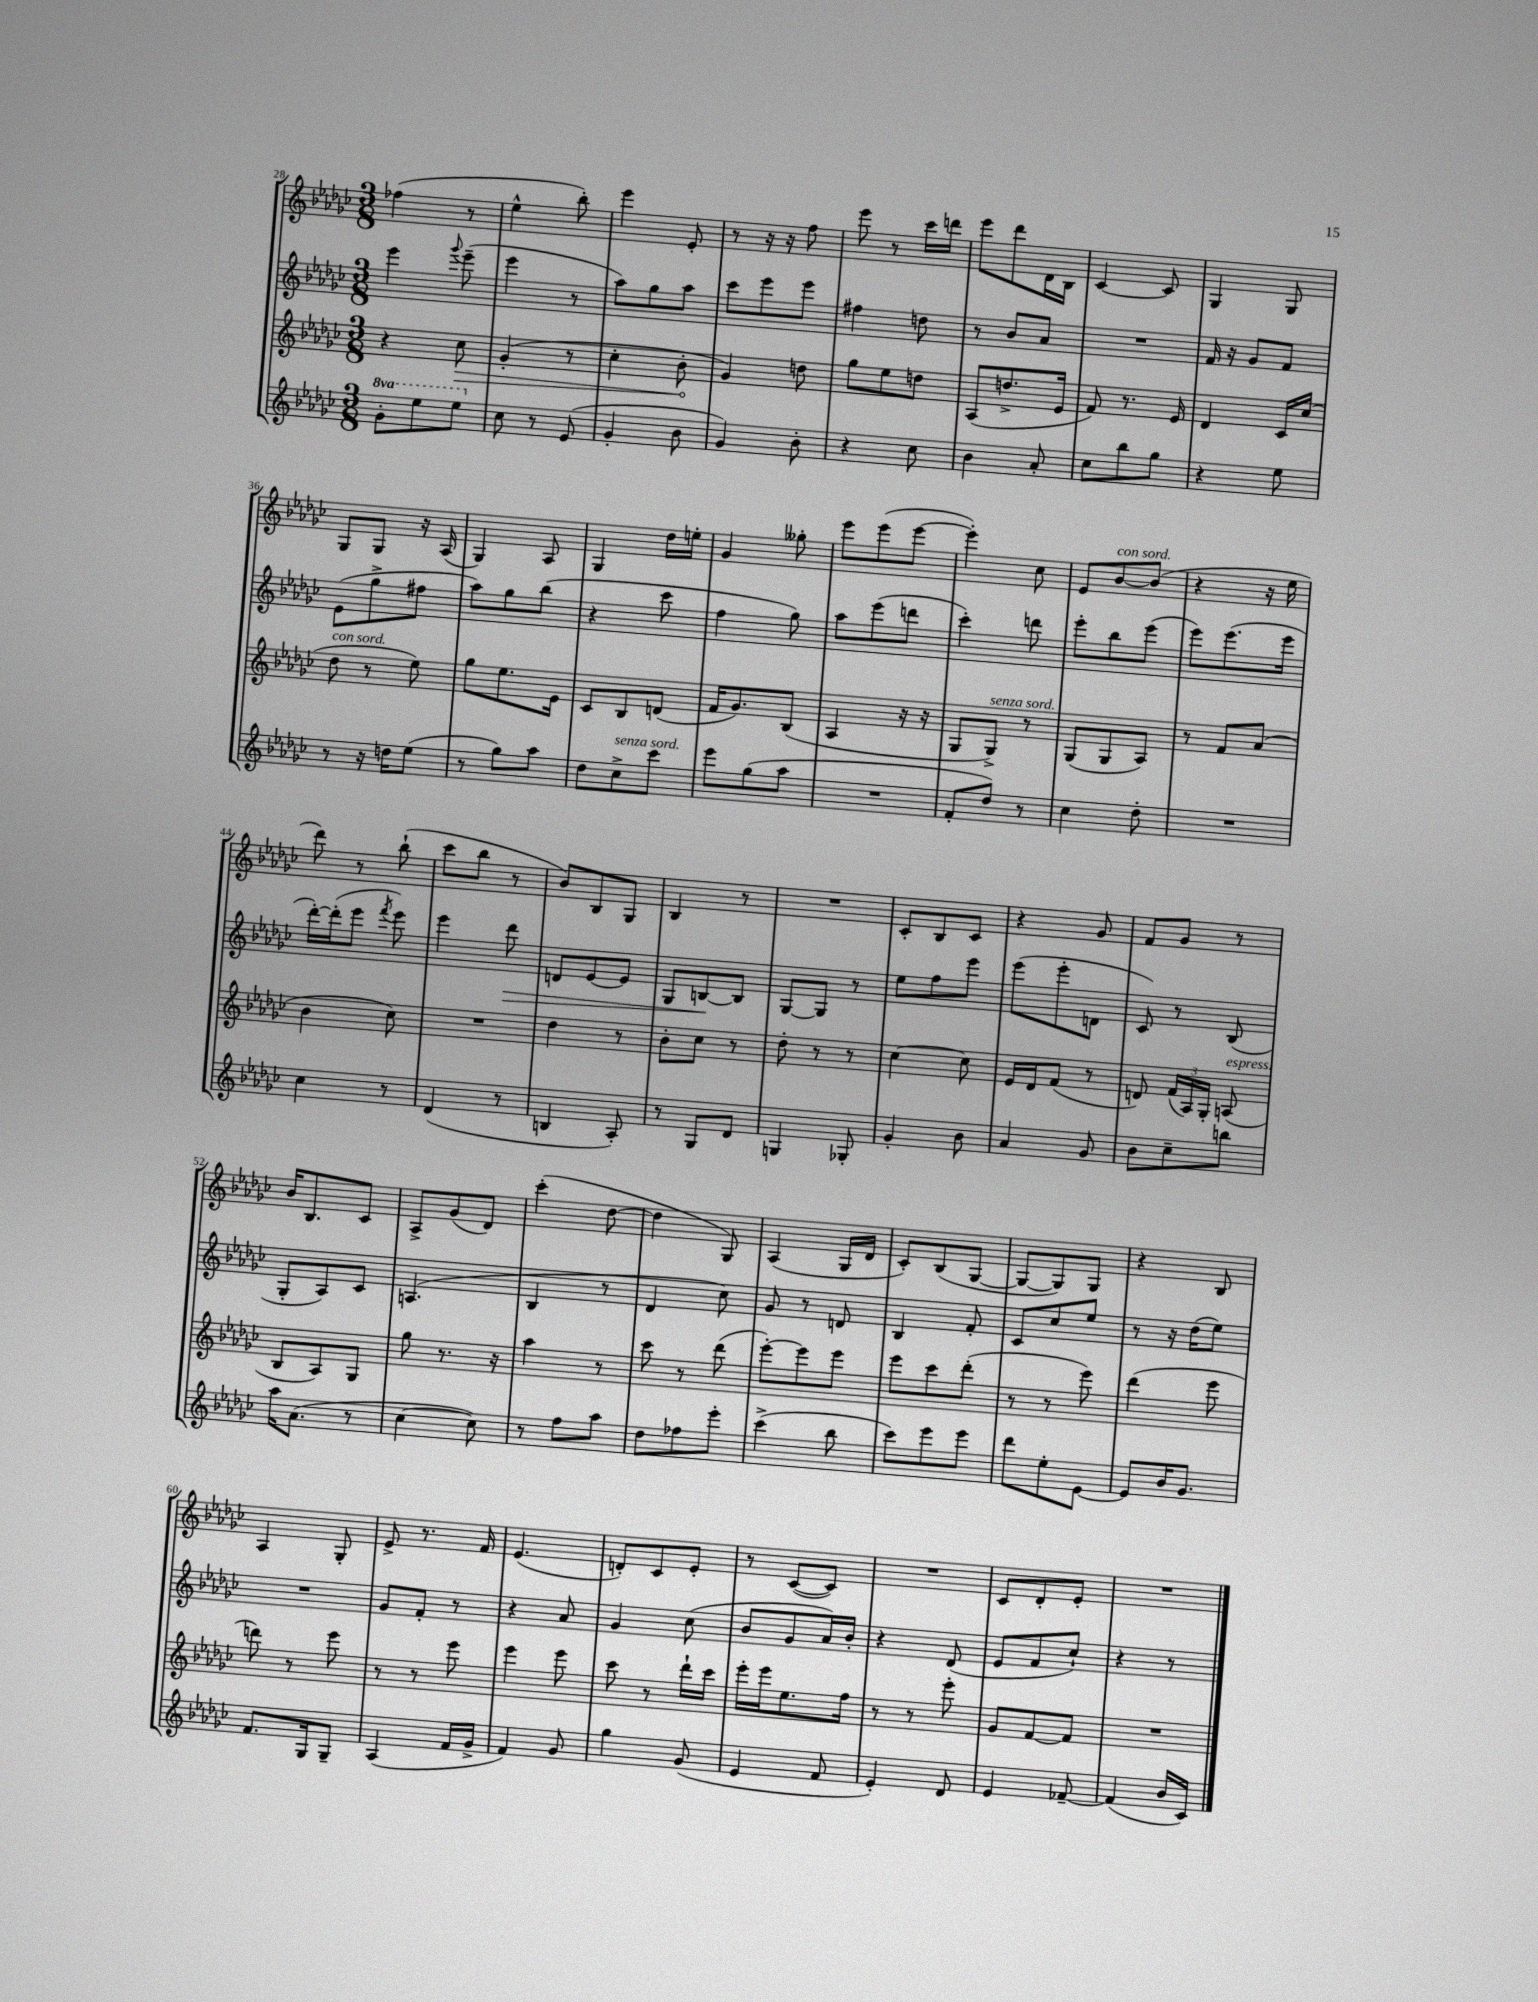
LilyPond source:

<<
\new StaffGroup <<
\new Staff = "s0" {
    \clef treble \key ges \major \numericTimeSignature \time 3/8
    \autoBeamOff fes''4( r8 |
    ees''4-^ bes''8-.) |
    ees'''4 ees'8-. |
    r8 r16 r16 f''8 |
    ees'''8 r8 ces'''16[ d'''16] |
    ees'''8[ des'''8 des'16 bes16] |
    ces'4~ ces'8 |
    ges4 ges8 |
    ges8[ ges8] r16 aes16( |
    ges4) aes8 |
    ges4 des''16[ e''16]-. |
    ges'4 geses''8-. |
    ees'''8[ ees'''8( ees'''8]~ |
    ees'''4-.) ces''8 |
    ees'8[ bes'8~^\markup { \italic "con sord." } bes'8]( |
    r4 r16 ees''16 |
    des'''8) r8 bes''8-!( |
    ces'''8[ bes''8] r8 |
    bes'8[) bes8 ges8] |
    bes4 r8 |
    R4. |
    ces'8[-. bes8 ces'8] |
    r4 ges'8 |
    f'8[ ges'8] r8 |
    bes'16[ bes8. ces'8] |
    aes8[-> ges'8( des'8]) |
    ces'''4-.( des''8~ |
    des''4 ges8) |
    aes4( ges16[ des'16] |
    ces'8[-.) bes8( ges8]~ |
    ges8[~ ges8) ges8] |
    r4 bes8 |
    aes4 ges8-. |
    ees'8-> r8. f'16 |
    ees'4.( |
    d'8[-.) ces'8 ees'8]-. |
    r8 ces'8[~( ces'8]) |
    R4. |
    ces'8[ des'8-. ees'8]-. |
    R4. \bar "|." |
}
\new Staff = "s1" {
    \clef treble \key ges \major \numericTimeSignature \time 3/8
    \autoBeamOff ees'''4 \appoggiatura { ges'''8 } ees'''8--( |
    ees'''4 r8 |
    aes''8[) ges''8 aes''8] |
    ces'''8[ ees'''8 ees'''8] |
    fis''4 d''8 |
    r8 bes'8[ aes'8] |
    R4. |
    f'16 r16 ges'8[ f'8] |
    ees'8[( ges''8-> fis''8] |
    aes''8[) ges''8 bes''8]( |
    r4 ces'''8 |
    f''4 ges''8) |
    aes''8[ ees'''8( d'''8] |
    ces'''4-.) d'''8 |
    ees'''8[-. bes''8 ees'''8]( |
    ees'''8[) ees'''8.( ees'''16] |
    des'''16[~-.) des'''16-.( ees'''8] \acciaccatura { f'''8 } ees'''8) |
    ees'''4 des'''8\> |
    d'8[ ees'8~ ees'8] |
    ges8[ b8~\! b8] |
    ges8[~ ges8] r8 |
    ees''8[ f''8 ees'''8] |
    ees'''8[( ees'''8-. d'8] |
    ces'8) r8 bes8( |
    ges8[-. aes8) ces'8] |
    a4.( |
    bes4 r8 |
    des'4 ces''8) |
    ges'8 r8 d'8 |
    bes4 f'8-. |
    ces'8[ ces''8 ees''8] |
    r8 r16 des''16[( ees''8]) |
    R4. |
    ges'8[ f'8]-. r8 |
    r4 aes'8 |
    ges'4 ces''8( |
    bes'8[ ges'8 aes'16) bes'16]-. |
    r4 des'8( |
    ees'8[ f'8 ces''8]-!) |
    r4 r8 \bar "|." |
}
\new Staff = "s2" {
    \clef treble \key ges \major \numericTimeSignature \time 3/8
    \autoBeamOff r4 \once \override Hairpin.circled-tip = ##t ces''8\> |
    ges'4-.( r8 |
    ces''4-. bes'8-.\! |
    ges'4) d''8 |
    ges''8[ ees''8 d''8] |
    aes8[( d''8.-> ees'16] |
    f'8) r8. ees'16 |
    des'4 ces'16[ ces''16]( |
    des''8^\markup { \italic "con sord." } r8 ees''8) |
    ges''8[ ees''8. ees'16] |
    ces'8[ bes8 d'8]( |
    f'16[ ges'8.) bes8]( |
    aes4 r16 r16 |
    ges8[ ges8]->^\markup { \italic "senza sord." }) r8 |
    ges8[( ges8 aes8]) |
    r8 f'8[ aes'8]( |
    bes'4 ces''8) |
    R4. |
    des''4 r8 |
    bes'8[-. ces''8] r8 |
    des''8-. r8 r8 |
    ces''4~ ces''8 |
    ees'16[ des'16 f'8]( r8 |
    d'8) \tuplet 3/2 { f'16[( aes16) ges16]-. } a8^\markup { \italic "espress." }( |
    bes8[ aes8) ges8] |
    ges''8 r8. r16 |
    aes''4 r8 |
    ces'''8 r8 des'''8( |
    ees'''8[~-.) ees'''8 ees'''8] |
    ees'''8[ ces'''8 des'''8]-.( |
    r8 r8 ees'''8) |
    des'''4( ees'''8 |
    d'''8) r8 ees'''8 |
    r8 r8 ees'''8 |
    ees'''4 ees'''8 |
    ces'''8 r8 des'''16[-! ces'''16] |
    ees'''16[-. ees'''16 ees''8. f''16] |
    r8 r8 ees'''8-. |
    ges'8[ f'8~ f'8] |
    R4. \bar "|." |
}
\new Staff = "s3" {
    \clef treble \key ges \major \numericTimeSignature \time 3/8 \set Staff.ottavationMarkups = #ottavation-simple-ordinals
    \autoBeamOff \ottava #1 ges''8[-. ees'''8 ees'''8] \ottava #0 |
    ces''8 r8 ees'8( |
    ges'4-. bes'8 |
    ges'4) bes'8-. |
    r4 ces''8 |
    bes'4 aes'8-. |
    ces''8[ bes''8 ges''8] |
    r4 ees''8 |
    r8 r16 d''16[ ees''8]( |
    r8 ges''8[) aes''8] |
    des''8[ ces''8->^\markup { \italic "senza sord." } ces'''8] |
    ees'''8[ ges''8( aes''8] |
    R4. |
    f'8[-. des''8]) r8 |
    ces''4 des''8-. |
    R4. |
    ces''4 r8 |
    des'4( r8 |
    b4 aes8-.) |
    r8 ges8[ des'8] |
    g4 ges8-. |
    ges'4-. bes'8 |
    aes'4 ges'8 |
    bes'8[ ces''8-- b''8] |
    aes''16[ aes'8.]( r8 |
    ces''4~ ces''8) |
    r8 f''8[ aes''8] |
    des''8[ fes''8 ees'''8]-. |
    ces'''4->( bes''8 |
    ces'''8[) ees'''8 ees'''8] |
    des'''8[ ees''8-. ees'8]~ |
    ees'8[ bes'16 ges'8.] |
    f'8.[ ges16 ges8]-- |
    aes4( f'16[ ges'16]-> |
    f'4) ges'8 |
    ges''4 ges'8( |
    ees'4 f'8 |
    ees'4-.) des'8 |
    ees'4 fes'8~-- |
    fes'4( bes'16[ ces'16]) \bar "|." |
}
>>
>>
\layout { \context { \Score currentBarNumber = #28 } }
